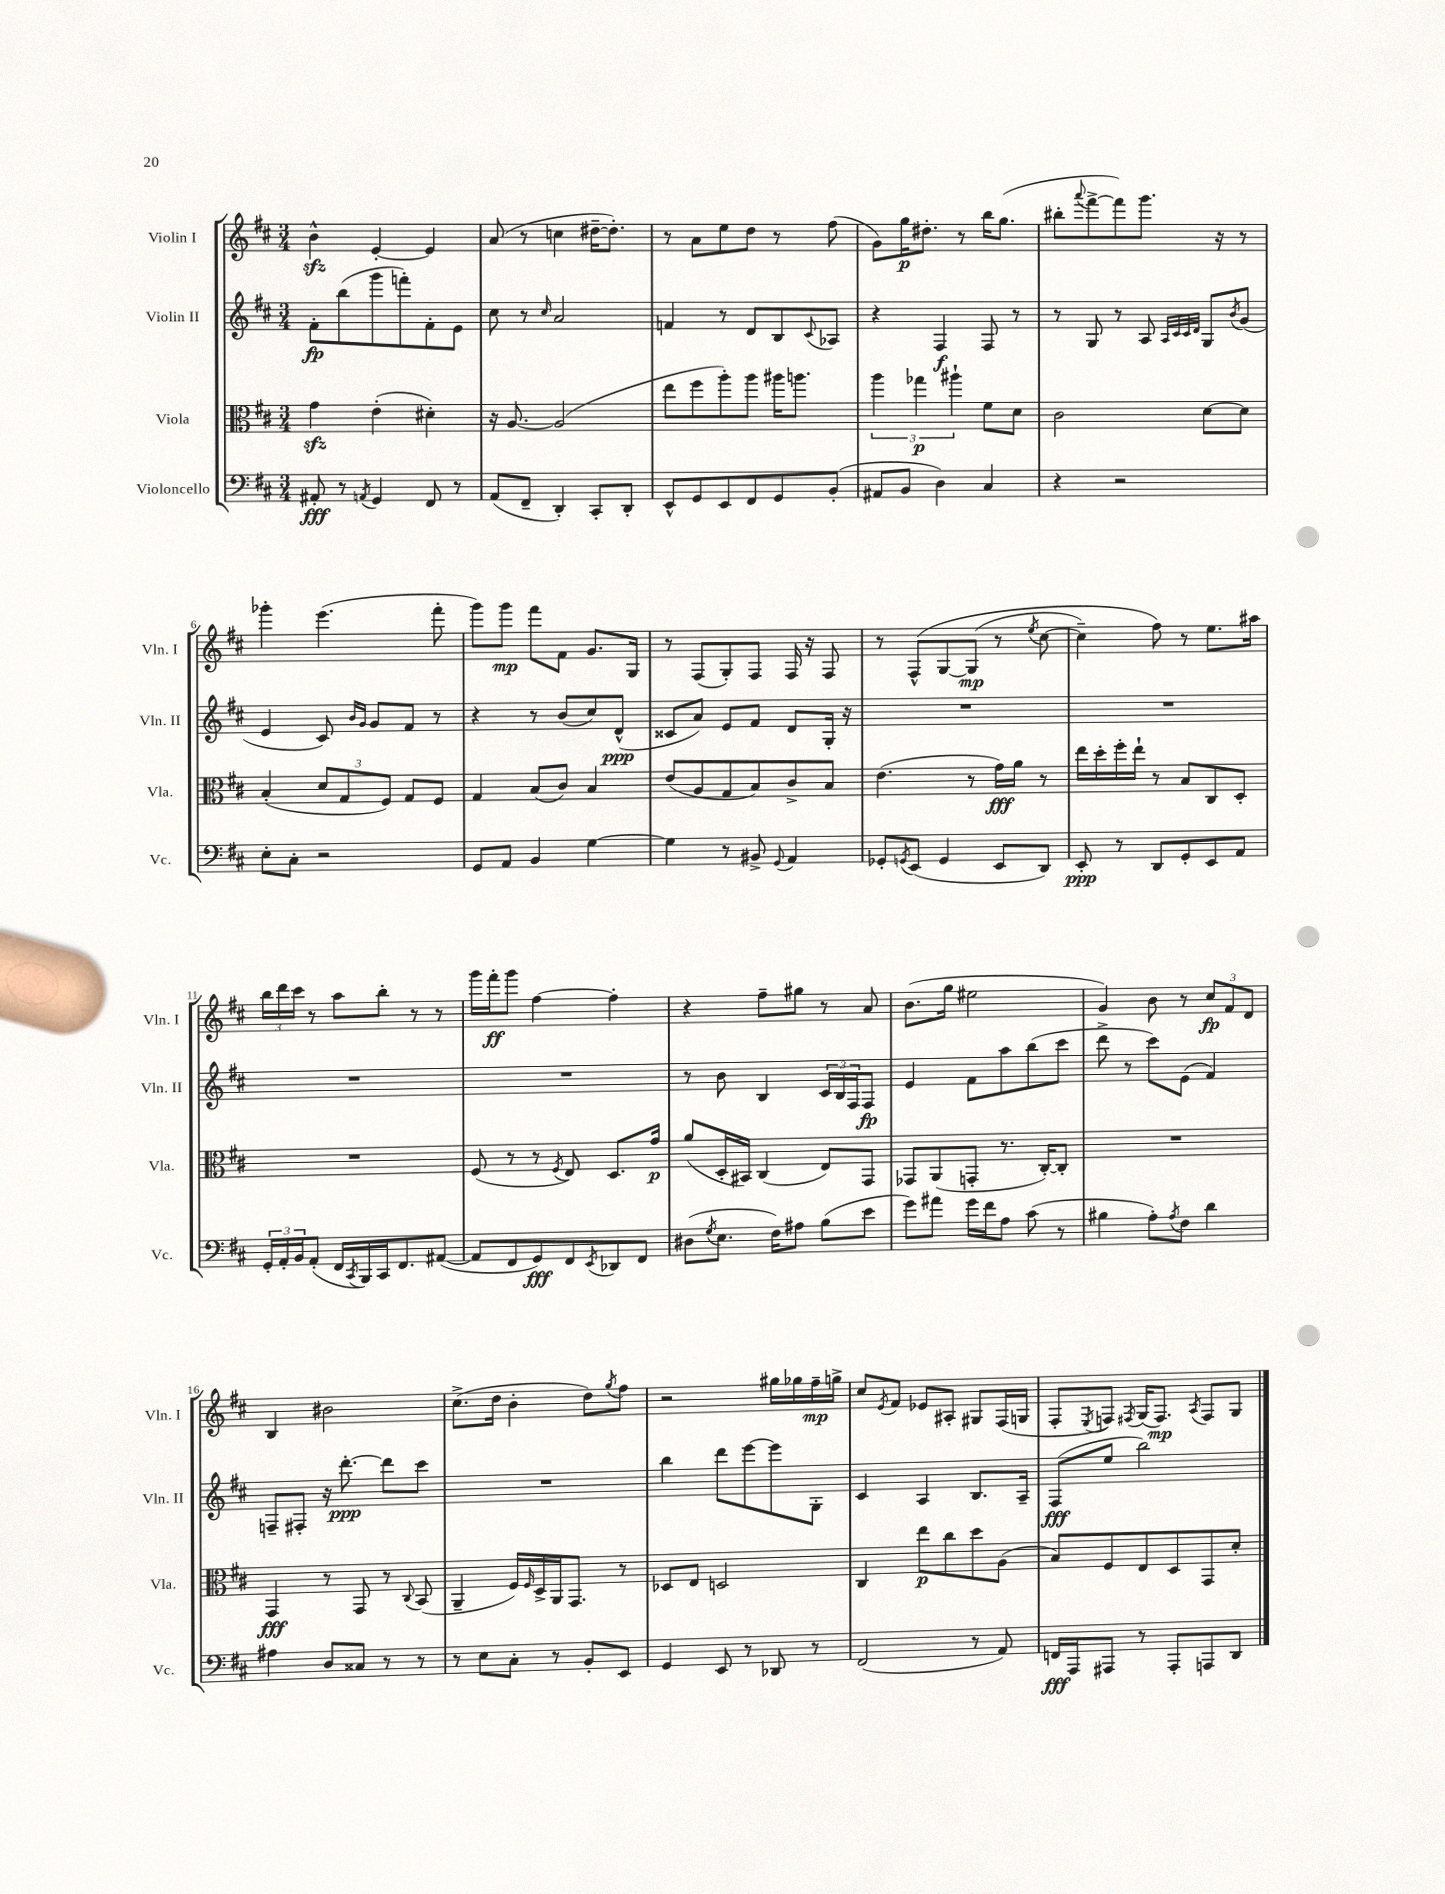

**kern	**dynam	**kern	**dynam	**kern	**dynam	**kern	**dynam
*part4	*part4	*part3	*part3	*part2	*part2	*part1	*part1
*staff4	*staff4	*staff3	*staff3	*staff2	*staff2	*staff1	*staff1
*I"Violoncello	*	*I"Viola	*	*I"Violin II	*	*I"Violin I	*
*I'Vc.	*	*I'Vla.	*	*I'Vln. II	*	*I'Vln. I	*
*clefF4	*	*clefC3	*	*clefG2	*	*clefG2	*
*k[f#c#]	*	*k[f#c#]	*	*k[f#c#]	*	*k[f#c#]	*
*M3/4	*	*M3/4	*	*M3/4	*	*M3/4	*
=1	=1	=1	=1	=1	=1	=1	=1
8AA#X'/	fff	4gzz\	.	8f#'\L	fp	4bzz^^\	.
8r	.	.	.	(8bb\	.	.	.
8qAAn/	.	.	.	.	.	.	.
4GG/	.	(4e'\	.	8ggg\	.	[4e'/	.
.	.	.	.	8fffn'\)	.	.	.
8FF#/	.	4d#X'\)	.	8f#'\	.	4e/]	.
8r	.	.	.	8e\J	.	.	.
=2	=2	=2	=2	=2	=2	=2	=2
(8AA/L	.	16r	.	8cc#\	.	(8a/	.
.	.	[8.A/	.	.	.	.	.
8FF#~/J	.	.	.	8r	.	8r	.
.	.	.	.	16qqcc#/	.	.	.
4DD'/)	.	(2A/]	.	2a/	.	4ccn\	.
8CC#'/L	.	.	.	.	.	[16dd#X~\KL	.
.	.	.	.	.	.	8.dd#'\J])	.
8DD'/J	.	.	.	.	.	.	.
=3	=3	=3	=3	=3	=3	=3	=3
8EE^^/L	.	8ee\L	.	4fn/	.	8r	.
8GG/	.	8ff#\	.	.	.	8a\L	.
8EE/	.	8aa'\)	.	8r	.	8ee\	.
8FF#/	.	8aa\J	.	8d/L	.	8dd\J	.
8GG/	.	16aa#X\KL	.	8B/	.	8r	.
.	.	8.aan\J	.	.	.	.	.
.	.	.	.	8qqc#/	.	.	.
(8BB'/J	.	.	.	8A-X/J	.	(8ff#\	.
=4	=4	=4	=4	=4	=4	=4	=4
8AA#X/L	.	6aa\	.	4r	.	8g\L)	.
8BB/J	.	.	.	.	.	16gg\K	p
.	.	6gg-X\	p	.	.	.	.
.	.	.	.	.	.	8.dd#X'\J	.
4D\)	.	.	.	4F#/	f	.	.
.	.	6aa#X`\	.	.	.	.	.
.	.	.	.	.	.	8r	.
4C#/	.	8f#\L	.	8F#/	.	16bb\KL	.
.	.	.	.	.	.	(8.gg\J	.
.	.	8d\J	.	8r	.	.	.
=5	=5	=5	=5	=5	=5	=5	=5
4r	.	2c#\	.	8r	.	8bb#X'\L	.
.	.	.	.	.	.	8qqaaa/	.
.	.	.	.	8G/	.	[8fff#^\	.
2r	.	.	.	8r	.	8fff#\])	.
.	.	.	.	8A/	.	8.ggg\J	.
.	.	.	.	32qqA/LLL	.	.	.
.	.	.	.	32qqc#/	.	.	.
.	.	.	.	32qqc#/	.	.	.
.	.	.	.	32qqd/JJJ	.	.	.
.	.	[8d\L	.	8G/L	.	.	.
.	.	.	.	.	.	16r	.
.	.	.	.	8qb/	.	.	.
.	.	8d\J]	.	(8g/J	.	8r	.
!!LO:LB:g=z
=6	=6	=6	=6	=6	=6	=6	=6
8E'\L	.	(4B'/	.	4e/	.	4ggg-X'\	.
8C#'\J	.	.	.	.	.	.	.
2r	.	12d/L	.	8c#/)	.	(4.eee\	.
.	.	12G/	.	.	.	.	.
.	.	.	.	16qqb/LL	.	.	.
.	.	.	.	16qqg/JJ	.	.	.
.	.	.	.	8g/L	.	.	.
.	.	12F#/J)	.	.	.	.	.
.	.	8G/L	.	8f#/J	.	.	.
.	.	8F#/J	.	8r	.	8fff#'\	.
=7	=7	=7	=7	=7	=7	=7	=7
8GG/L	.	4G/	.	4r	.	8ggg\L)	.
8AA/J	.	.	.	.	.	8ggg\J	mp
4BB/	.	(8B/L	.	8r	.	8fff#\L	.
.	.	8c#/J)	.	(8b/L	.	8f#\J	.
[4G\	.	4B/	.	8cc#/)	.	8.g/L	.
.	.	.	.	(8d^^/J	ppp	.	.
.	.	.	.	.	.	16G/Jk	.
=8	=8	=8	=8	=8	=8	=8	=8
4G\]	.	(8e/L	.	8c##X/L	.	8r	.
.	.	8A/	.	8a/J)	.	(8F#/L	.
8r	.	8G/	.	8e/L	.	8G'/)	.
8BB#X^/	.	8B/)	.	8f#/J	.	8F#/J	.
8qqGG/	.	.	.	.	.	.	.
4AA/	.	8c#^/	.	8d/L	.	16F#/	.
.	.	.	.	.	.	16r	.
.	.	8B/J	.	16G'/Jk	.	8F#/	.
.	.	.	.	16r	.	.	.
=9	=9	=9	=9	=9	=9	=9	=9
8GG-X'/L	.	(4.e\	.	2.r	.	8r	.
8qGGn/	.	.	.	.	.	.	.
(8EE/J	.	.	.	.	.	(8F#^^/L	.
4GG/	.	.	.	.	.	[8G/	.
.	.	8r	.	.	.	(8G/J]	mp
8EE/L	.	16g\LL)	fff	.	.	8r	.
.	.	16a\JJ	.	.	.	.	.
.	.	.	.	.	.	8qee/	.
8DD/J)	.	8r	.	.	.	[8cc#\	.
=10	=10	=10	=10	=10	=10	=10	=10
8EE'/	ppp	16ee\LL	.	2.r	.	4cc#~\])	.
.	.	16dd'\	.	.	.	.	.
8r	.	16ff#'\	.	.	.	.	.
.	.	16ee`\JJ	.	.	.	.	.
8DD/L	.	8r	.	.	.	8ff#\)	.
8GG'/	.	8B/L	.	.	.	8r	.
8EE/	.	8C#/	.	.	.	8.ee\L	.
8AA/J	.	8D'/J	.	.	.	.	.
.	.	.	.	.	.	16aa#X\Jk	.
!!LO:LB:g=z
=11	=11	=11	=11	=11	=11	=11	=11
24GG'/LL	.	2.r	.	2.r	.	24bb\LL	.
24AA'/	.	.	.	.	.	24ddd\	.
24BB/J	.	.	.	.	.	24ccc#\JJ	.
(8AA'/J	.	.	.	.	.	8r	.
16FF#/LL	.	.	.	.	.	8aa\L	.
8qCC#/	.	.	.	.	.	.	.
16BBB/)	.	.	.	.	.	.	.
16CC#/J	.	.	.	.	.	8bb'\J	.
8.FF#/	.	.	.	.	.	.	.
.	.	.	.	.	.	8r	.
([8AA#X/J	.	.	.	.	.	8r	.
=12	=12	=12	=12	=12	=12	=12	=12
8AA#/L]	.	(8F#/	.	2.r	.	16ggg\LL	.
.	.	.	.	.	.	16fff#'\J	ff
8FF#/	.	8r	.	.	.	8ggg\J	.
8GG/)	fff	8r	.	.	.	[4ff#\	.
.	.	8qF#/	.	.	.	.	.
8FF#/	.	8E/)	.	.	.	.	.
8qEE/	.	.	.	.	.	.	.
8DD-X/	.	8.D/L	.	.	.	4ff#'\]	.
8FF#/J	.	.	.	.	.	.	.
.	.	16g/Jk	p	.	.	.	.
=13	=13	=13	=13	=13	=13	=13	=13
(8D#X\L	.	(8a/L	.	8r	.	4r	.
8qG/	.	.	.	.	.	.	.
8.E\J	.	16D'/L	.	8b\	.	.	.
.	.	16BB#X/JJ)	.	.	.	.	.
.	.	(4C#/	.	4B/	.	8ff#~\L	.
16F#\KL)	.	.	.	.	.	.	.
8A#X\J	.	.	.	.	.	8gg#X\J	.
(8B\L	.	8E/L)	.	24c#/LL	.	8r	.
.	.	.	.	24B/	.	.	.
.	.	.	.	24F#/J	.	.	.
8e\J	.	8GG/J	.	8F#/J	fp	8a/	.
=14	=14	=14	=14	=14	=14	=14	=14
8g\L)	.	8GG-X/L	.	4e/	.	(8.b\L	.
8a#X\J	.	(8AA/	.	.	.	.	.
.	.	.	.	.	.	16gg\Jk	.
16g\LL	.	8GGn'/J	.	8f#\L	.	2ee#X\	.
16f#\J	.	.	.	.	.	.	.
8A\J	.	8.r	.	8aa\	.	.	.
(8c#\	.	.	.	(8bb\	.	.	.
.	.	[16C#'/KL)	.	.	.	.	.
8r	.	8C#'/J]	.	8ccc#\J	.	.	.
=15	=15	=15	=15	=15	=15	=15	=15
4B#X\	.	2.r	.	8ddd^\	.	4g/)	.
.	.	.	.	8r	.	.	.
8A'\L)	.	.	.	8ccc#\L)	.	8b\	.
8qA/	.	.	.	.	.	.	.
8F#\J	.	.	.	(8e\J	.	8r	.
4d\	.	.	.	4f#/)	.	12cc#/L	fp
.	.	.	.	.	.	12f#/	.
.	.	.	.	.	.	12d/J	.
!!LO:LB:g=z
=16	=16	=16	=16	=16	=16	=16	=16
4A#X\	.	4GG/	fff	8Fn~/L	.	4B/	.
.	.	.	.	8F#X'/J	.	.	.
8D/L	.	8r	.	16r	.	2b#X\	.
.	.	.	.	[8.ddd'\	ppp	.	.
8C##X/J	.	8GG/	.	.	.	.	.
8r	.	8r	.	8ddd\L]	.	.	.
.	.	8qqC#/	.	.	.	.	.
8r	.	(8BB/	.	8ccc#\J	.	.	.
=17	=17	=17	=17	=17	=17	=17	=17
8r	.	4AA~/	.	2.r	.	(8.cc#^\L	.
8E\L	.	.	.	.	.	.	.
.	.	.	.	.	.	16dd\Jk	.
8C#'\J	.	16F#/LL)	.	.	.	4b'\	.
.	.	16qqF#/	.	.	.	.	.
.	.	16D^/	.	.	.	.	.
8r	.	16AA/J	.	.	.	.	.
.	.	8.GG/J	.	.	.	.	.
8BB'/L	.	.	.	.	.	8dd\L)	.
.	.	.	.	.	.	8qgg/	.
8EE/J	.	8r	.	.	.	8ff#\J	.
=18	=18	=18	=18	=18	=18	=18	=18
4GG/	.	8D-X/L	.	4bb\	.	2r	.
.	.	8E/J	.	.	.	.	.
8EE/	.	2Dn/	.	8ddd\L	.	.	.
8r	.	.	.	[8eee\	.	.	.
8DD-X/	.	.	.	8eee\]	.	16gg#X\LL	.
.	.	.	.	.	.	16gg-X\	.
8r	.	.	.	8G'\J	.	16ff#~\	mp
.	.	.	.	.	.	16ggn^\JJ	.
=19	=19	=19	=19	=19	=19	=19	=19
(2FF#/	.	4C#/	.	4c#/	.	8cc#/L	.
.	.	.	.	.	.	8qe/	.
.	.	.	.	.	.	8f#/J	.
.	.	8ee\L	p	4A/	.	8e-X/L	.
.	.	8cc#\	.	.	.	8A#X'/J	.
8r	.	8dd\	.	8.B/L	.	8G#X/L	.
8AA/)	.	(8A\J	.	.	.	(16F#/L	.
.	.	.	.	16A~/Jk	.	16Gn/JJ	.
=20	=20	=20	=20	=20	=20	=20	=20
16FFn/LL	fff	8B/L)	.	(8F#/L	fff	8F#'/L	.
16AAA/J	.	.	.	.	.	.	.
.	.	.	.	.	.	8qE/	.
8AAA#X/J	.	8F#/	.	8ee/J	.	8Fn/J)	.
.	.	.	.	.	.	8qF#X/	.
8r	.	8E/	.	2bb\)	.	(16G/KL	.
.	.	.	.	.	.	8.F#/J)	mp
8AAA#'/L	.	8D/	.	.	.	.	.
.	.	.	.	.	.	8qA/	.
8AAAn/	.	8GG/	.	.	.	8F#/L	.
8DD/J	.	8d'/J	.	.	.	8G/J	.
==	==	==	==	==	==	==	==
*-	*-	*-	*-	*-	*-	*-	*-
